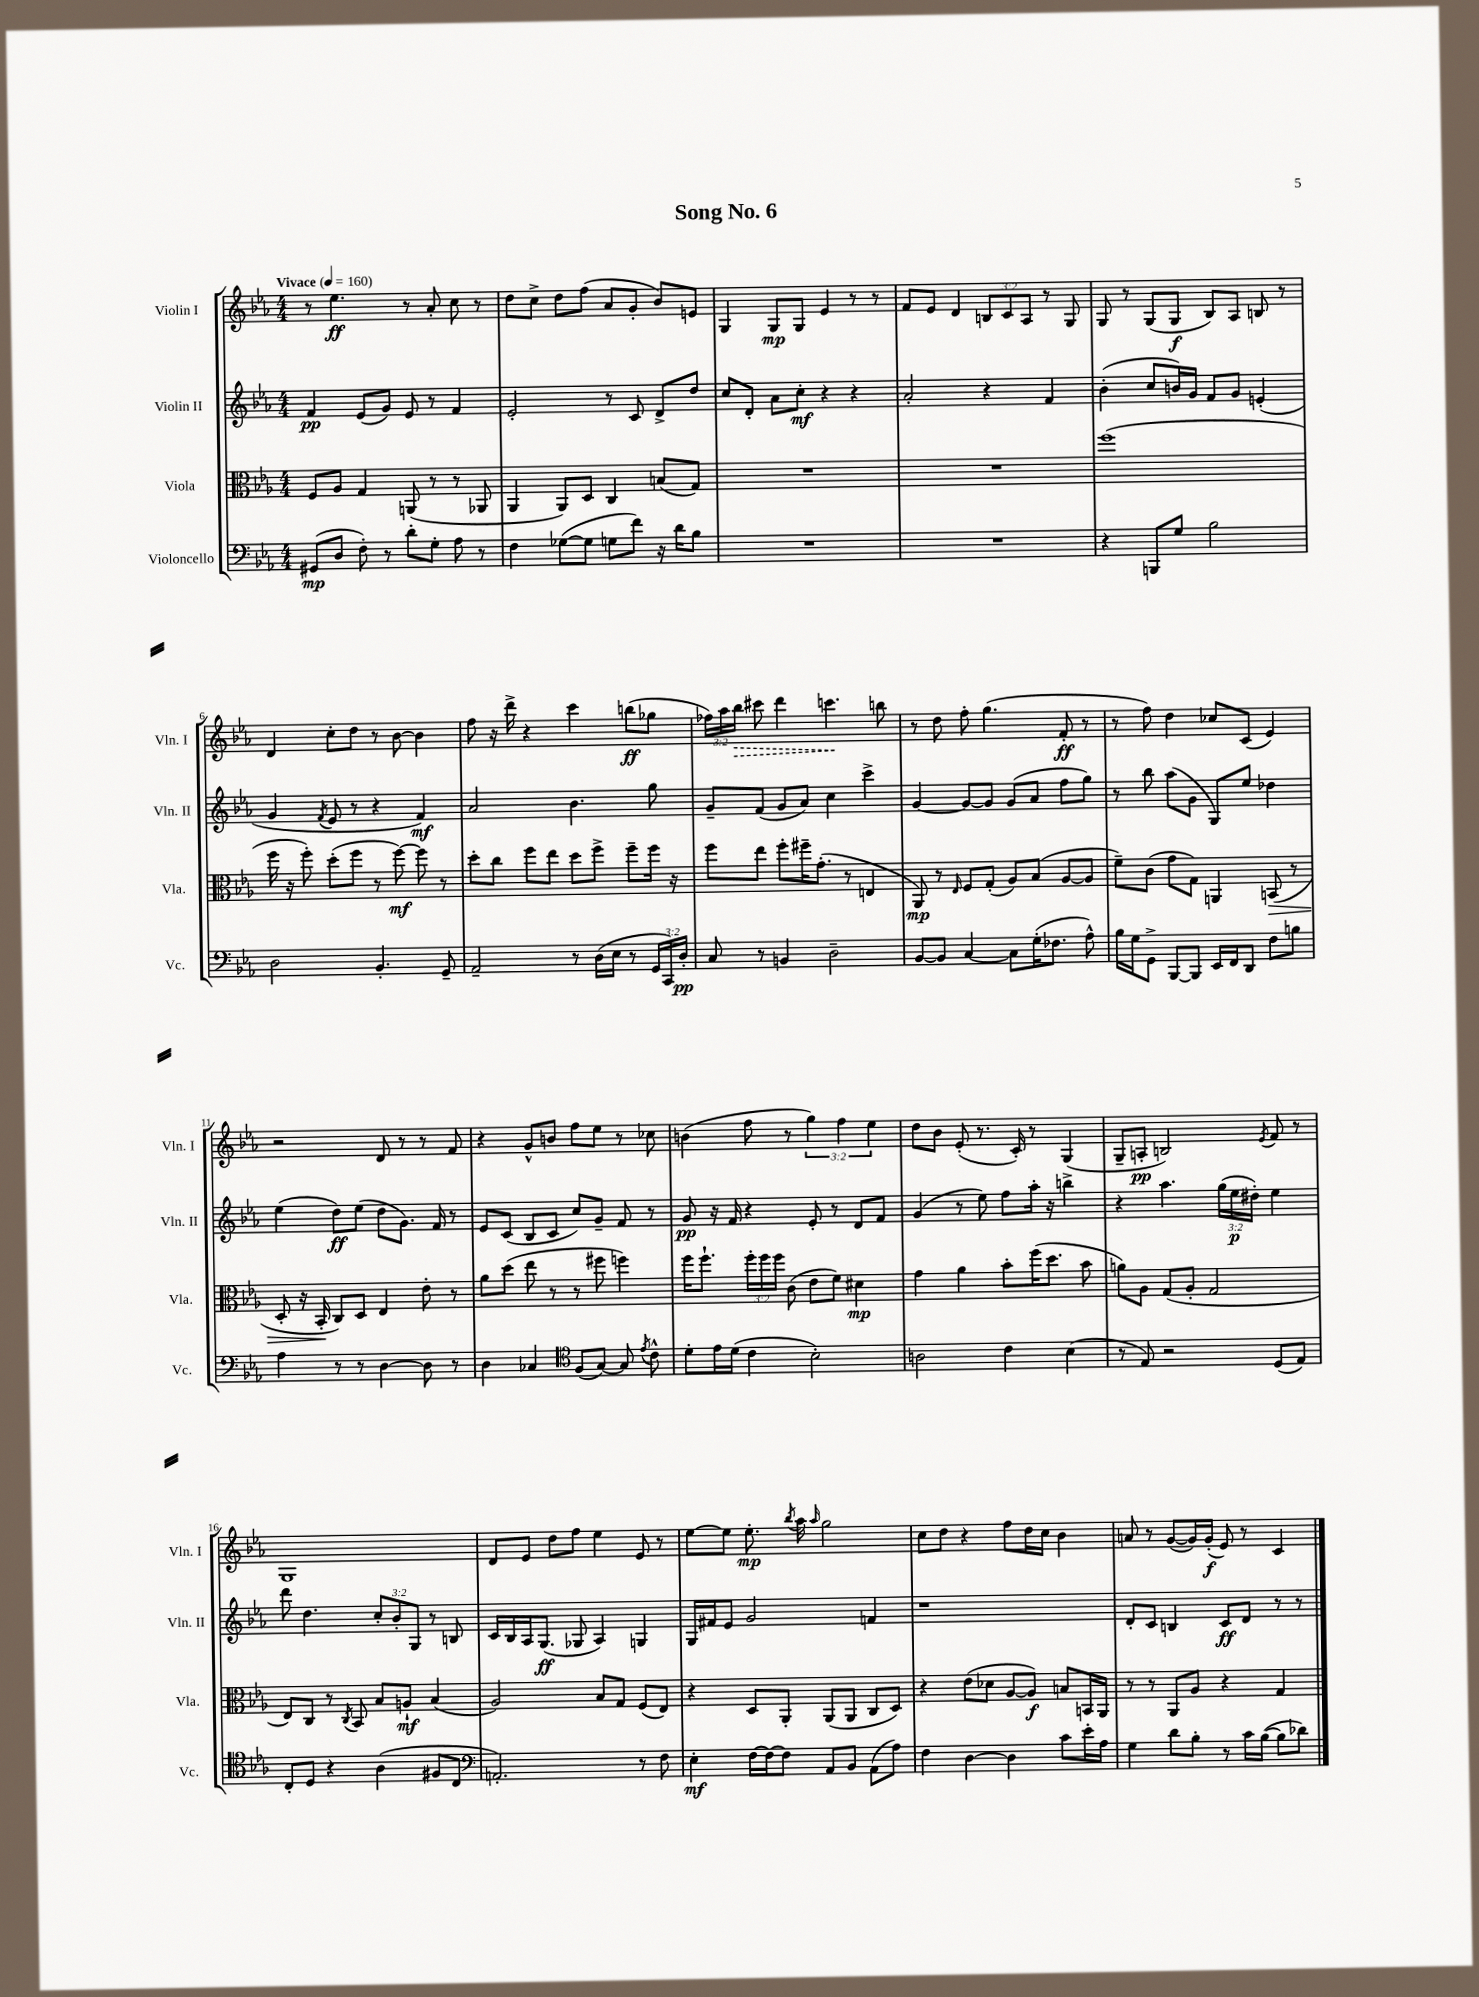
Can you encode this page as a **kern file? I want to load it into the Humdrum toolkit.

**kern	**kern	**kern	**kern
*staff4	*staff3	*staff2	*staff1
*clefF4	*clefC3	*clefG2	*clefG2
*k[b-e-a-]	*k[b-e-a-]	*k[b-e-a-]	*k[b-e-a-]
*M4/4	*M4/4	*M4/4	*M4/4
*MM160	*MM160	*MM160	*MM160
(8GG#	8F	4f	8r
8D	8A-	.	4.ee-
8F')	4G	(8e-	.
8r	.	8g)	.
8d'	(8AA	8e-	8r
8G'	8r	8r	8a-'
8A-	8r	4f	8cc
8r	8AA-	.	8r
=	=	=	=
4F	4AA-	2e-'	8dd
.	.	.	8cc^
([8G-	8AA-)	.	8dd
8G-]	8D	.	(8ff
8G	4C	8r	8a-
8f)	.	8c	8g'
16r	(8B	8d^	8b-)
16d	.	.	.
8B-	8G)	8dd	8e
=	=	=	=
1r	1r	8cc	4G
.	.	8d'	.
.	.	8a-	8G
.	.	8cc'	8G
.	.	4r	4e-
.	.	4r	8r
.	.	.	8r
=	=	=	=
1r	1r	2a-'	8f
.	.	.	8e-
.	.	.	4d
.	.	4r	12B
.	.	.	12c
.	.	.	12A-
.	.	4f	8r
.	.	.	8G
=	=	=	=
4r	(1ff	(4b-'	8G
.	.	.	8r
8BBB	.	8cc	(8G
8G	.	16b)	8G
.	.	16g	.
2B-	.	8f	8B-)
.	.	8g	8A-
.	.	(4e'	8B
.	.	.	8r
=	=	=	=
2D	16ff	4g	4d
.	16r	.	.
.	8ff')	.	.
.	.	8qf	.
.	(8dd'	8e-	8cc'
.	8ff	8r	8dd
4.BB-'	8r	4r	8r
.	[8ff)	.	[8b-
.	8ff]	4f)	4b-]
8GG~	8r	.	.
=	=	=	=
2AA-~	8dd'	2a-	8ff
.	8cc	.	16r
.	.	.	16ddd^
.	8ff	.	4r
.	8ee-	.	.
8r	8dd	4.b-	4ccc
(16D	8ff^	.	.
16E-	.	.	.
8r	8ff~	.	(8bb
24GG	16ff	8gg	8gg-
24CC)	.	.	.
.	16r	.	.
24D'	.	.	.
=	=	=	=
8C	8ff	8g~	24ff-)
.	.	.	24aa-
.	.	.	24bb-
8r	8ee-	(8f	8ccc#
4BB	8ff'	8g	4ddd
.	16ff#~	8a-)	.
.	(8.g'	.	.
2D~	.	4cc	4.ccc
.	8r	.	.
.	4E	4ccc^	.
.	.	.	8bb
=	=	=	=
[8BB-	8AA-)	[4g	8r
8BB-]	8r	.	8dd
.	16qqE-	.	.
[4C	8F	8g_	8ff'
.	(8G'	8g]	(4.gg
8C]	8A-)	(8g	.
(16G'	(8B-	8a-	.
8.F-	.	.	.
.	[8A-	8ff	8f'
8A-^^)	8A-]	8gg)	8r
=	=	=	=
16B-	8f~)	8r	8r
16G	.	.	.
8GG^	(8c	8bb-	8ff)
[8BBB-	8g	(8aa-	4dd
8BBB-]	8G)	8g	.
16EE-	4AA	8G)	8cc-
16FF	.	.	.
8DD	.	8ee-	(8c
8F	(8BB	4dd-	4e-)
8B	8r	.	.
=	=	=	=
4A-	8D'	(4ee-	2r
.	16r	.	.
.	16BB-'	.	.
8r	8C)	8dd)	.
8r	8D	(8ee-	.
[4D	4E-	8dd	8d
.	.	8.g)	8r
8D]	8e-'	.	8r
.	.	16f	.
8r	8r	8r	8f
=	=	=	=
4D	8a-	8e-	4r
.	(8dd	(8c	.
4C-	8ee-	8B-	8g^^
.	8r	8c	8b
*clefC4	*	*	*
(8F	8r	8cc)	8ff
[8G)	8ff#	8g~	8ee-
8G]	4ff)	8f	8r
8qe-	.	.	.
8c^^	.	8r	8cc-
=	=	=	=
8d'	16ff	8g	(4b
.	8.ff`	.	.
16e-	.	16r	.
(16d	.	16f	.
4c	24ff'	4r	8ff
.	24ff	.	.
.	24ff	.	.
.	(8c	.	8r
2B-')	8e-	8e-'	6gg)
.	8f)	8r	.
.	.	.	6ff
.	4d#	8d	.
.	.	.	6ee-
.	.	8f	.
=	=	=	=
2A	4g	(4g	8dd
.	.	.	8b-
.	4a-	8r	(8e-'
.	.	8ee-)	8.r
4c	8b-'	8ff	.
.	.	.	16c')
.	(16ff	16aa-'	8r
.	8.dd	16r	.
(4B-	.	4bb^	(4G
.	8b-	.	.
=	=	=	=
8r	8a)	4r	8G~
8E-)	8A-	.	8A'
2r	(8G	4.aa-	2B)
.	8A-'	.	.
.	2G	.	.
.	.	(24gg	.
.	.	24ee-	.
.	.	24dd#')	.
.	.	.	8qe-
(8D	.	4ee-	8f
8E-)	.	.	8r
=	=	=	=
8C'	8E-)	8ddd	1G
8D	8C	4.dd	.
4r	8r	.	.
.	8qC	.	.
.	8BB-	.	.
(4A-	8B-	12cc'	.
.	.	12b-'	.
.	8A`	.	.
.	.	12G	.
8F#	(4B-	8r	.
8C	.	8B	.
=	=	=	=
*clefF4	*	*	*
2.AA')	2A-)	16c	8d
.	.	16B-	.
.	.	16A-	8e-
.	.	(8.G	.
.	.	.	8dd
.	.	8G-	8ff
.	8B-	4A-)	4ee-
.	8G	.	.
8r	(8F	4G	8e-
8F	8E-)	.	8r
=	=	=	=
4E-'	4r	16G	[8ee-
.	.	16f#	.
.	.	8e-	8ee-]
[16F	8D	2g	8.ee-'
16F_	.	.	.
8F]	8AA-'	.	.
.	.	.	8qbb-
.	.	.	16aa-
.	.	.	16qqaa-
8AA-	(8AA-	.	2gg
8BB-	8AA-	.	.
(8AA-	8C	4f	.
8A-)	8D)	.	.
=	=	=	=
4F	4r	1r	8cc
.	.	.	8dd
[4D	(8e-	.	4r
.	8d-	.	.
4D]	[8A-	.	8ff
.	8A-])	.	16dd
.	.	.	16cc
8c	8B	.	4b-
16e-'	16BB	.	.
16A-	16AA-	.	.
=	=	=	=
4G	8r	8d'	8a
.	8r	8c	8r
8d	8AA-	4B	([8g
8B-'	8A-	.	16g])
.	.	.	(16g'
8r	4r	8c	8e-)
16c	.	8d	8r
([16B-	.	.	.
8B-]	4G	8r	4c
8d-)	.	8r	.
==	==	==	==
*-	*-	*-	*-
